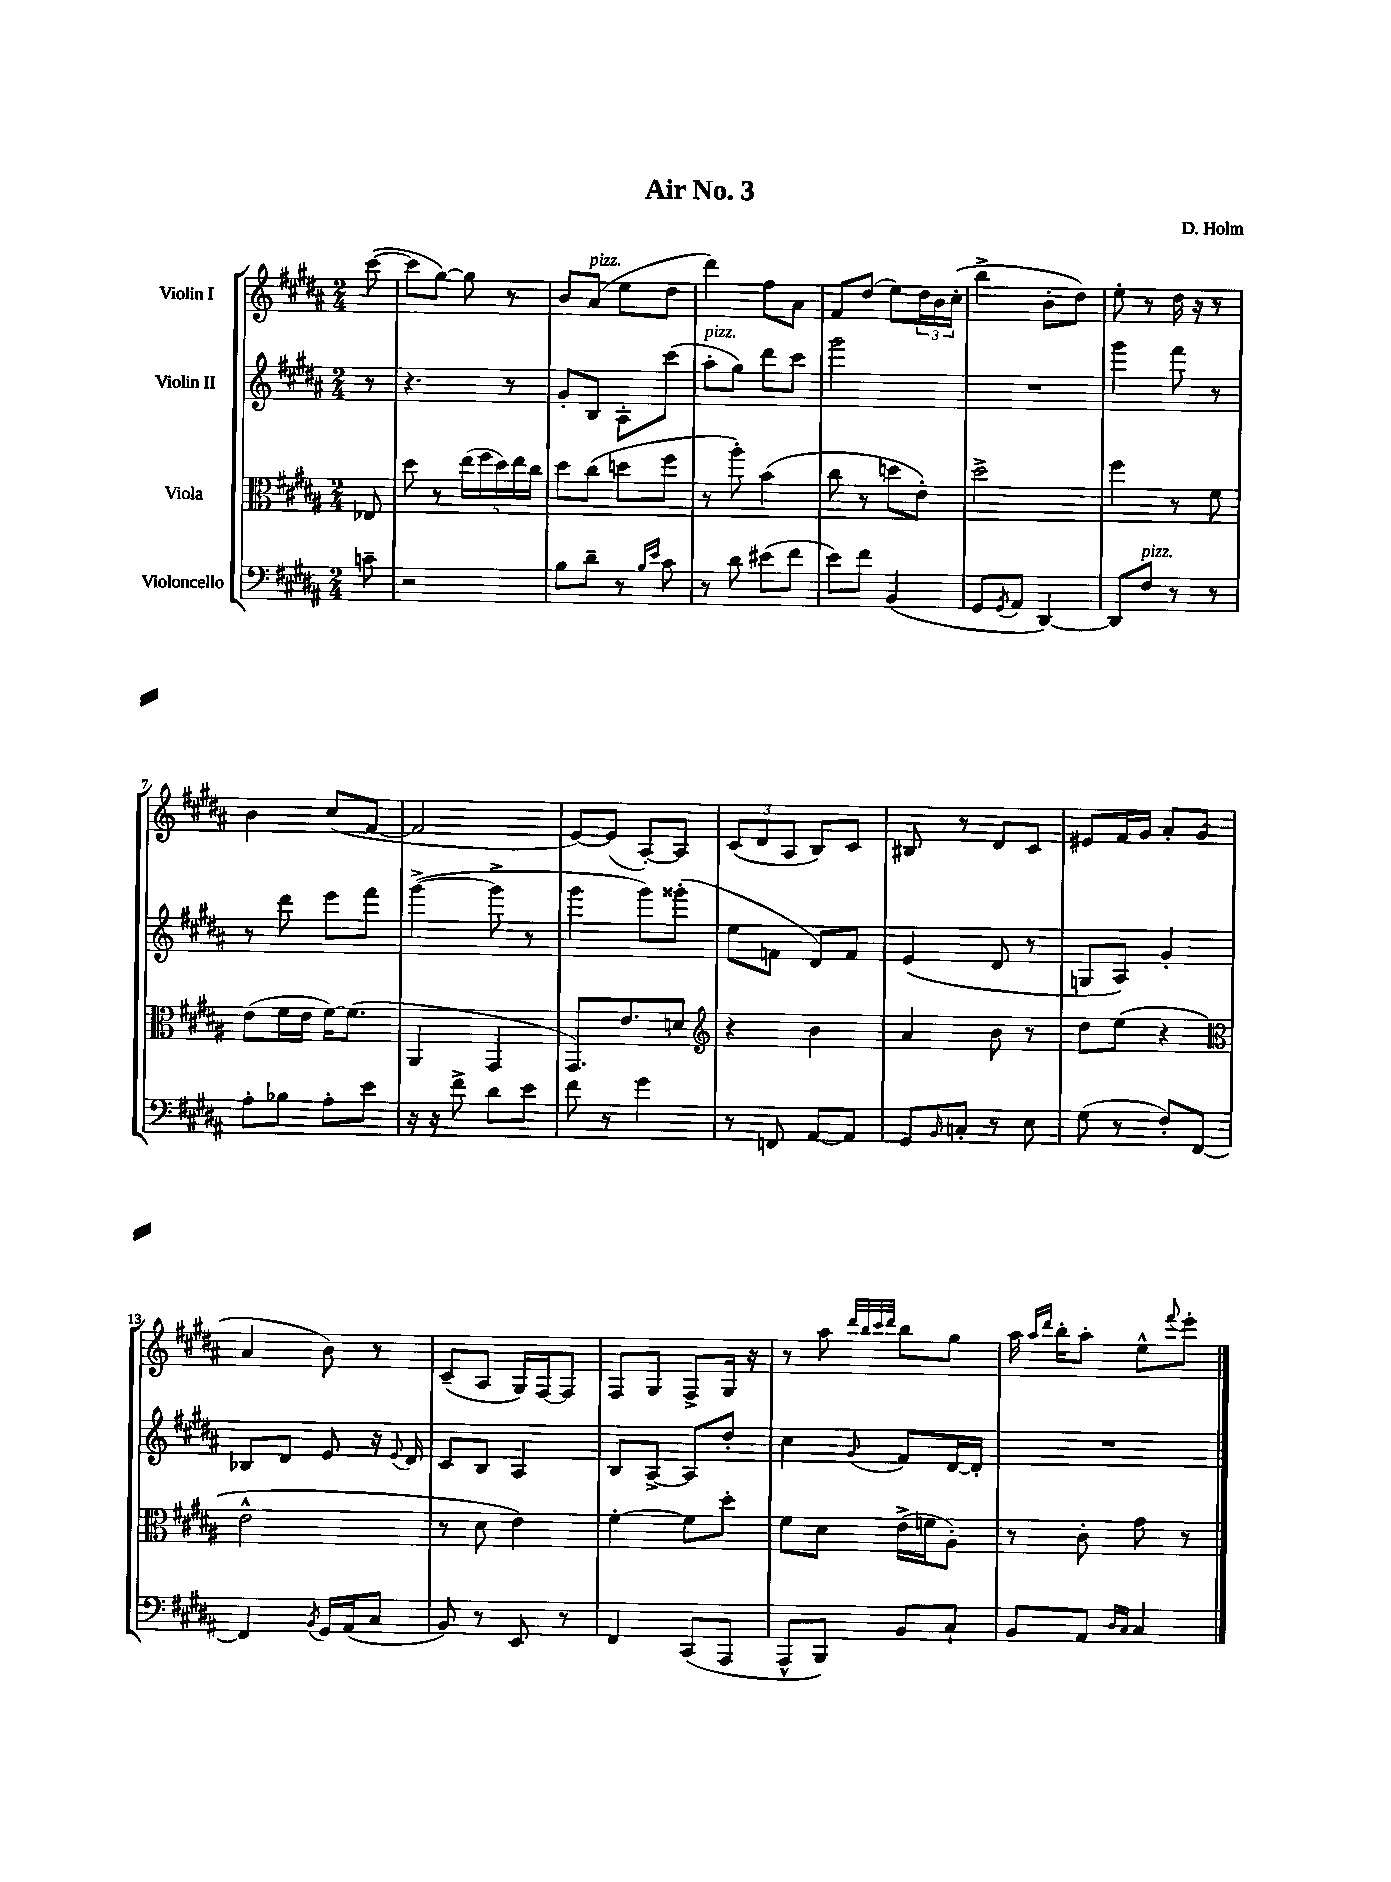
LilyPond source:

\header { title = "Air No. 3" composer = "D. Holm" }
<<
\new StaffGroup <<
\new Staff = "s0" \with { instrumentName = "Violin I" } {
    \clef treble \key b \major \numericTimeSignature \time 2/4 \partial 8
    cis'''8~( |
    cis'''8 gis''8~) gis''8 r8 |
    b'8 ais'8^\markup { \italic "pizz." }( e''8 dis''8 |
    dis'''4) fis''8 ais'8 |
    fis'8 dis''8( e''8) \tuplet 3/2 { dis''16 b'16 cis''16-.( } |
    b''4-> b'8-. dis''8) |
    e''8-. r8 dis''16 r16 r8 |
    b'4 cis''8( fis'8~ |
    fis'2 |
    e'8~) e'8( ais8~-.) ais8 |
    \tuplet 3/2 { cis'8( dis'8 ais8 } b8) cis'8 |
    bis8 r8 dis'8 cis'8 |
    eis'8 fis'16 gis'16 ais'8-. gis'8( |
    ais'4 b'8) r8 |
    cis'8--( ais8 gis16) fis16~ fis8 |
    fis8 gis8 fis8-> gis16 r16 |
    r8 ais''8 \grace { dis'''32 b''32 cis'''32 dis'''32 } b''8 gis''8 |
    ais''16 \grace { ais''16 dis'''16 } b''16-. ais''8-. e''8-^ \appoggiatura { fis'''8 } e'''8-. \bar "|." |
}
\new Staff = "s1" \with { instrumentName = "Violin II" } {
    \clef treble \key b \major \numericTimeSignature \time 2/4 \partial 8
    r8 |
    r4. r8 |
    gis'8-. b8 ais8-. cis'''8( |
    ais''8-.^\markup { \italic "pizz." } gis''8) dis'''8 cis'''8 |
    gis'''2 |
    R2 |
    gis'''4 fis'''8 r8 |
    r8 dis'''8 e'''8 fis'''8 |
    gis'''4~->( gis'''8-> r8 |
    gis'''4 gis'''8) gisis'''8-.( |
    e''8 f'8 dis'8) f'8 |
    e'4( dis'8 r8 |
    g8 ais8) gis'4-. |
    bes8 dis'8 e'8 r16 \appoggiatura { e'8 } dis'16 |
    cis'8 b8 ais4 |
    b8 ais8~-> ais8 dis''8-. |
    cis''4 \appoggiatura { gis'8 } fis'8 dis'16~ dis'16-. |
    R2 \bar "|." |
}
\new Staff = "s2" \with { instrumentName = "Viola" } {
    \clef alto \key b \major \numericTimeSignature \time 2/4 \partial 8
    ees8 |
    dis''8 r8 \tuplet 5/4 { e''16( fis''16 dis''16) e''16 cis''16 } |
    dis''8 cis''8( d''8 fis''8 |
    r8 ais''8-.) b'4( |
    cis''8 r8 d''8 e'8-.) |
    dis''2-> |
    fis''4 r8 fis'8 |
    e'8( fis'16 e'16 fis'16~) fis'8.( |
    ais,4 gis,4 |
    gis,8.) e'8. d'8 |
    \clef treble r4 b'4 |
    ais'4 b'8 r8 |
    dis''8 e''8( r4 |
    \clef alto e'2-^ |
    r8 dis'8 e'4) |
    fis'4~-. fis'8 dis''8-. |
    fis'8 dis'8 e'16->( f'16 ais8-.) |
    r8 cis'8-. gis'8 r8 \bar "|." |
}
\new Staff = "s3" \with { instrumentName = "Violoncello" } {
    \clef bass \key b \major \numericTimeSignature \time 2/4 \partial 8
    c'8-- |
    r2 |
    b8 dis'8-- r8 \grace { b16 e'16 } cis'8 |
    r8 dis'8 eis'8( fis'8 |
    e'8) fis'8 b,4( |
    gis,8 \acciaccatura { gis,8 } ais,8 dis,4~) |
    dis,8 fis8^\markup { \italic "pizz." } r8 r8 |
    ais8-. bes8 ais8-. e'8 |
    r16 r16 fis'8-> dis'8 e'8 |
    fis'8 r8 gis'4 |
    r8 f,8 ais,8~ ais,8 |
    gis,8 \grace { b,16 } c8-. r8 e8 |
    gis8( r8 fis8-.) fis,8~ |
    fis,4 \acciaccatura { b,8 } gis,16 ais,16( cis8 |
    b,8) r8 e,8 r8 |
    fis,4 cis,8( ais,,8 |
    ais,,8-^ b,,8) b,8 cis8-! |
    b,8 ais,8 \grace { dis16 cis16 } cis4 \bar "|." |
}
>>
>>
